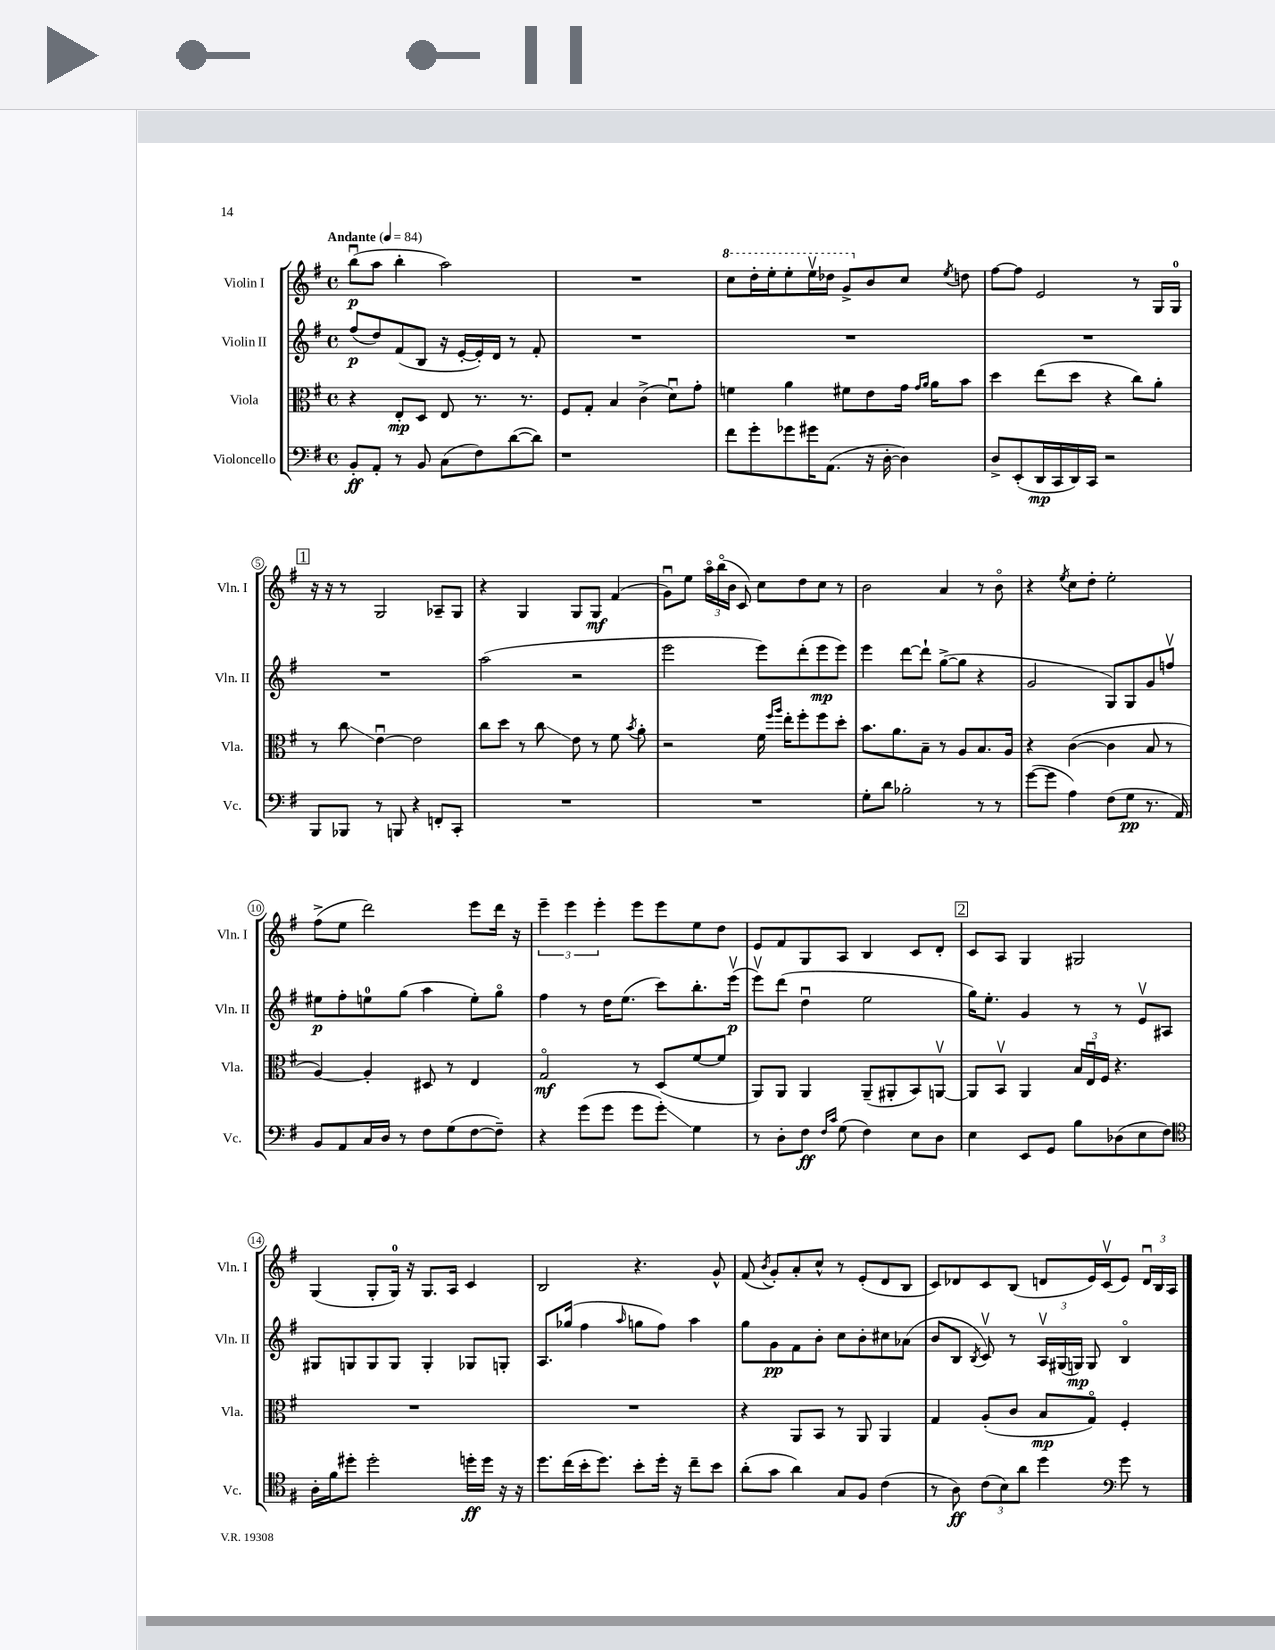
<<
\new StaffGroup <<
\new Staff = "s0" \with { instrumentName = "Violin I" shortInstrumentName = "Vln. I" } {
    \clef treble \key g \major \defaultTimeSignature \time 4/4 \tempo "Andante" 4 = 84
    \autoBeamOff b''8[\downbow\p( a''8] b''4-. a''2) |
    R1 |
    \ottava #1 c'''8[ d'''16-. e'''16-. e'''8-. e'''16\upbow des'''16] g''8[-> \ottava #0 b'8 c''8] \acciaccatura { e''8 } d''!8 |
    fis''8[~ fis''8] e'2 r8 g16[ g16]-0 |
    \mark \markup { \box "1" } r16 r16 r8 g2 aes8[-- g8] |
    r4 g4 g8[ g8]\mf fis'4( |
    g'8[\downbow) e''8] \tuplet 3/2 { a''16[\flageolet b''16\flageolet( b'16] } c'8) c''8[ d''8 c''8] r8 |
    b'2 a'4 r8 b'8\flageolet |
    r4 \acciaccatura { e''8 } c''8[ d''8]-. e''2-. |
    fis''8[->( e''8] d'''2) e'''8[ d'''16] r16 |
    \tuplet 3/2 { e'''4-- e'''4 e'''4-. } e'''8[ e'''8 e''8 d''8] |
    e'8[ fis'8 g8 a8] b4 c'8[ d'8]-. |
    \mark \markup { \box "2" } c'8[ a8] g4 gis2 |
    g4( g8[-. g16]-0) r16 g8.[ a16] c'4 |
    b2 r4. g'8-^ |
    fis'8( \acciaccatura { b'8 } g'8[-.) a'8-. c''8]-^ r8 e'8[-.( d'8 b8] |
    c'8[) des'8 c'8 b8]( d'8[ e'16) c'16\upbow( e'8]) \tuplet 3/2 { d'16[\downbow b16 a16] } \bar "|." |
}
\new Staff = "s1" \with { instrumentName = "Violin II" shortInstrumentName = "Vln. II" } {
    \clef treble \key g \major \defaultTimeSignature \time 4/4
    \autoBeamOff fis''8[\p( d''8) fis'8( b8] r16 e'16[~-. e'16-.) d'16] r8 fis'8-. |
    R1 |
    R1 |
    R1 |
    \mark \markup { \box "1" } R1 |
    a''2( r2 |
    e'''2 e'''8[) d'''8-.( e'''8\mp e'''8]) |
    e'''4 d'''8[~ d'''8]-! g''8[~->( g''8] r4 |
    g'2 g8[) g8 g'8 f''8]\upbow |
    eis''8[\p fis''8-. e''8-0 g''8]( a''4 e''8[-.) g''8]\flageolet |
    fis''4 r8 d''16[ e''8.]( c'''8[) b''8.-. e'''16]\upbow\p( |
    e'''8[\upbow) d'''8]( d''4\downbow e''2 |
    \mark \markup { \box "2" } g''16[) e''8.]-. g'4 r8 r8 e'8[\upbow ais8] |
    gis8[ g8 g8 g8] g4-. ges8[ g8]-. |
    a8.[ ges''16]( fis''4 \grace { a''16 } g''8[ fis''8]) a''4 |
    g''8[ g'8\pp fis'8 b'8]-. c''8[ b'8-. cis''8 aes'8]( |
    b'8[ b8] \acciaccatura { b8 } c'8\upbow) r8 \tuplet 3/2 { a16[\upbow gis16( g16]\mp) } g8 b4\flageolet \bar "|." |
}
\new Staff = "s2" \with { instrumentName = "Viola" shortInstrumentName = "Vla." } {
    \clef alto \key g \major \defaultTimeSignature \time 4/4
    \autoBeamOff r4 e8[-.\mp d8] e8 r8. r8. |
    fis8[ g8]-. b4 c'4->( d'8[\downbow) g'8]-. |
    f'4 a'4 fis'8[ e'8 g'16] \grace { g'16[ a'16] } a'16[ b'8] |
    d''4 e''8[( d''8] r4 c''8[) a'8]-. |
    \mark \markup { \box "1" } r8 c''8\glissando e'4~\downbow e'2 |
    c''8[ d''8] r8 c''8\glissando e'8 r8 fis'8 \acciaccatura { b'8 } a'8-. |
    r2 fis'16 \grace { fis''16[ a''16] } e''16[-. fis''8-. fis''8 d''8]-. |
    b'8.[ a'8. b8]-- r8 a8[ b8. a16] |
    r4 c'4~( c'4 b8 r8 |
    a4~) a4-. dis8 r8 e4 |
    g2\flageolet\mf r8 d8[( fis'8~ fis'8] |
    a,8[) a,8] a,4 a,8[--( ais,8-. b,8) a,8]~\upbow |
    \mark \markup { \box "2" } a,8[ b,8]\upbow a,4 \tuplet 3/2 { b16[ e16\downbow fis16] } r4. |
    R1 |
    R1 |
    r4 a,8[ b,8] r8 a,8 a,4 |
    g4 a8[-.( c'8] b8[\mp g8]\flageolet) fis4-. \bar "|." |
}
\new Staff = "s3" \with { instrumentName = "Violoncello" shortInstrumentName = "Vc." } {
    \clef bass \key g \major \defaultTimeSignature \time 4/4
    \autoBeamOff b,8[-.\ff a,8]-. r8 b,8 c8[( fis8) d'8~( d'8]) |
    r1 |
    fis'8[ g'8-. ges'8 gis'16 a,8.]( r16 d16~-. d4) |
    d8[-> e,8-.( d,16\mp c,16 d,16) c,16] r2 |
    \mark \markup { \box "1" } b,,8[ bes,,8] r8 b,,8 r4 f,8[-. c,8]-. |
    R1 |
    R1 |
    g8[-. d'8] bes2-. r8 r8 |
    g'8[~( g'8] a4) fis8[( g8]\pp r8. a,16) |
    b,8[ a,8 c16 d16] r8 fis8[ g8( fis8~ fis8]--) |
    r4 g'8[( g'8] g'8[ g'8]-.\glissando) g4 |
    r8 d8[-. fis8]\ff \grace { fis16[ c'16] } g8( fis4) e8[ d8] |
    \mark \markup { \box "2" } e4 e,8[ g,8] b8[ des8( e8 fis8]) |
    \clef tenor a16[-. fis'16 dis''8]-. dis''2-. d''16[-.\ff d''16] r16 r16 |
    d''8.[ c''16( b'16-. d''8.]) b'8[-. d''16]-. r16 c''8[-- b'8] |
    a'8[-.( g'8] a'4) g8[ fis8] c'4( |
    r8 a8\ff) \tuplet 3/2 { c'8[( b8) a'8] } d''4 \clef bass g'8 r8 \bar "|." |
}
>>
>>
\layout { \context { \Score \override BarNumber.stencil = #(make-stencil-circler 0.1 0.3 ly:text-interface::print) } }
